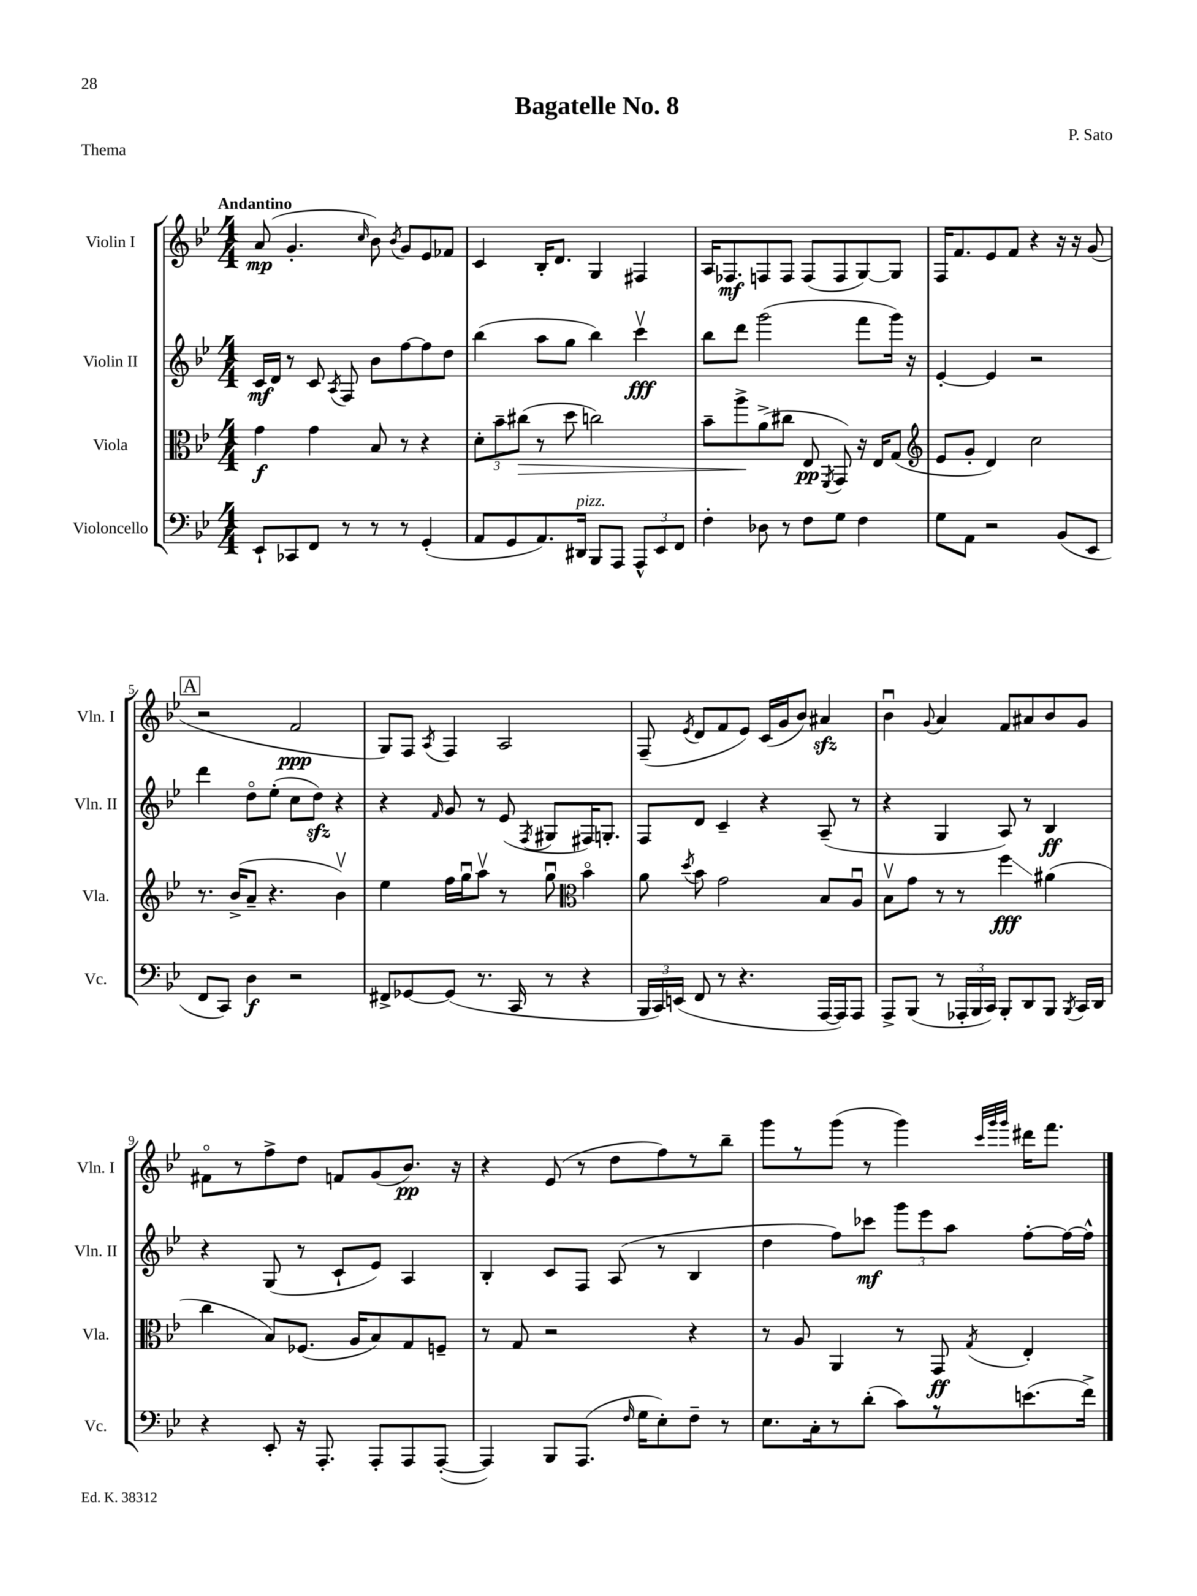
\header { title = "Bagatelle No. 8" composer = "P. Sato" piece = "Thema" }
<<
\new StaffGroup <<
\new Staff = "s0" \with { instrumentName = "Violin I" shortInstrumentName = "Vln. I" } {
    \clef treble \key bes \major \numericTimeSignature \time 4/4 \tempo "Andantino"
    \autoBeamOff a'8\mp( g'4.-. \grace { c''16 } bes'8) \acciaccatura { bes'8 } g'8[ ees'8 fes'8] |
    c'4 bes16[-. d'8.] g4 fis4 |
    a16[ fes8.\mf f8 f8] f8[( f8 g8~) g8] |
    f16[ f'8. ees'8 f'8] r4 r16 r16 g'8( |
    \mark \markup { \box "A" } r2 f'2\ppp |
    g8[) f8] \acciaccatura { a8 } f4 a2 |
    f8--( \acciaccatura { ees'8 } d'8[ f'8 ees'8]) c'16[( g'16 bes'8]) ais'4\sfz |
    bes'4\downbow \appoggiatura { g'8 } a'4 f'8[ ais'8 bes'8 g'8] |
    fis'8[\flageolet r8 f''8-> d''8] f'8[ g'8( bes'8.]\pp) r16 |
    r4 ees'8( r8 d''8[ f''8) r8 bes''8]-- |
    g'''8[ r8 g'''8]( r8 g'''4) \grace { c'''32[ g'''32 g'''32] } dis'''16[ f'''8.] \bar "|." |
}
\new Staff = "s1" \with { instrumentName = "Violin II" shortInstrumentName = "Vln. II" } {
    \clef treble \key bes \major \numericTimeSignature \time 4/4
    \autoBeamOff c'16[\mf d'16] r8 c'8 \acciaccatura { a8 } f8 bes'8[ f''8~ f''8 d''8] |
    bes''4( a''8[ g''8] bes''4) c'''4\upbow\fff |
    bes''8[ d'''8] g'''2( f'''8[ g'''16]) r16 |
    ees'4~-. ees'4 r2 |
    \mark \markup { \box "A" } d'''4 d''8[\flageolet ees''8]-.( c''8[ d''8]\sfz) r4 |
    r4 \grace { f'16 } g'8 r8 ees'8( \acciaccatura { f8 } gis8[ fis16) g8.]-. |
    f8[ d'8] c'4-- r4 a8--( r8 |
    r4 g4 a8) r8 bes4\ff |
    r4 g8( r8 c'8[-! ees'8]) a4 |
    bes4-. c'8[ f8] a8( r8 bes4 |
    d''4 f''8[) ces'''8]\mf \tuplet 3/2 { g'''8[ ees'''8 a''8] } f''8[~-. f''16~ f''16]-^ \bar "|." |
}
\new Staff = "s2" \with { instrumentName = "Viola" shortInstrumentName = "Vla." } {
    \clef alto \key bes \major \numericTimeSignature \time 4/4
    \autoBeamOff g'4\f g'4 bes8 r8 r4 |
    \tuplet 3/2 { d'8[-. bes'8-- cis''8]\>( } r8 d''8 c''2) |
    bes'8[-- a''8->\! a'8->( cis''8] ees8\pp \acciaccatura { f,8 } g,8) r16 ees16[ g8]( |
    \clef treble ees'8[ g'8]-. d'4) c''2 |
    \mark \markup { \box "A" } r8. bes'16[->( a'8]-- r4. bes'4\upbow) |
    ees''4 f''16[ g''16\downbow a''8]\upbow r8 g''8\downbow \clef alto bes'4\flageolet |
    a'8 \acciaccatura { d''8 } bes'8 g'2 bes8[ a8]\downbow |
    bes8[\upbow g'8] r8 r8 f''4\glissando\fff ais'4( |
    c''4 bes8[) fes8.]( a16[ bes8) g8 f8]-- |
    r8 g8 r2 r4 |
    r8 a8 a,4 r8 g,8\ff \acciaccatura { g8 } ees4-. \bar "|." |
}
\new Staff = "s3" \with { instrumentName = "Violoncello" shortInstrumentName = "Vc." } {
    \clef bass \key bes \major \numericTimeSignature \time 4/4
    \autoBeamOff ees,8[-! ces,8 f,8] r8 r8 r8 g,4-.( |
    a,8[ g,8 a,8.) dis,16]^\markup { \italic "pizz." } bes,,8[ a,,8] \tuplet 3/2 { a,,8[-^ ees,8 f,8] } |
    f4-. des8 r8 f8[ g8] f4 |
    g8[ a,8] r2 bes,8[( ees,8] |
    \mark \markup { \box "A" } f,8[ c,8]) d4\f r2 |
    fis,8[-> ges,8~ ges,8]( r8. c,16 r8 r4 |
    \tuplet 3/2 { bes,,16[ c,16) e,16]( } f,8 r8 r4. a,,16[~ a,,16) a,,8] |
    a,,8[-> bes,,8]( r8 \tuplet 3/2 { aes,,16[-. bes,,16 c,16]) } bes,,8[-. d,8 bes,,8] \acciaccatura { bes,,8 } c,16[ d,16] |
    r4 ees,8-. r16 a,,8.-. a,,8[-. a,,8 a,,8]~-.( |
    a,,4) bes,,8[ a,,8.]( \grace { f16 } g16[ ees8-.) f8]-- r8 |
    ees8.[ c16-. r8 d'8]-.( c'8[) r8 e'8.( f'16]->) \bar "|." |
}
>>
>>
